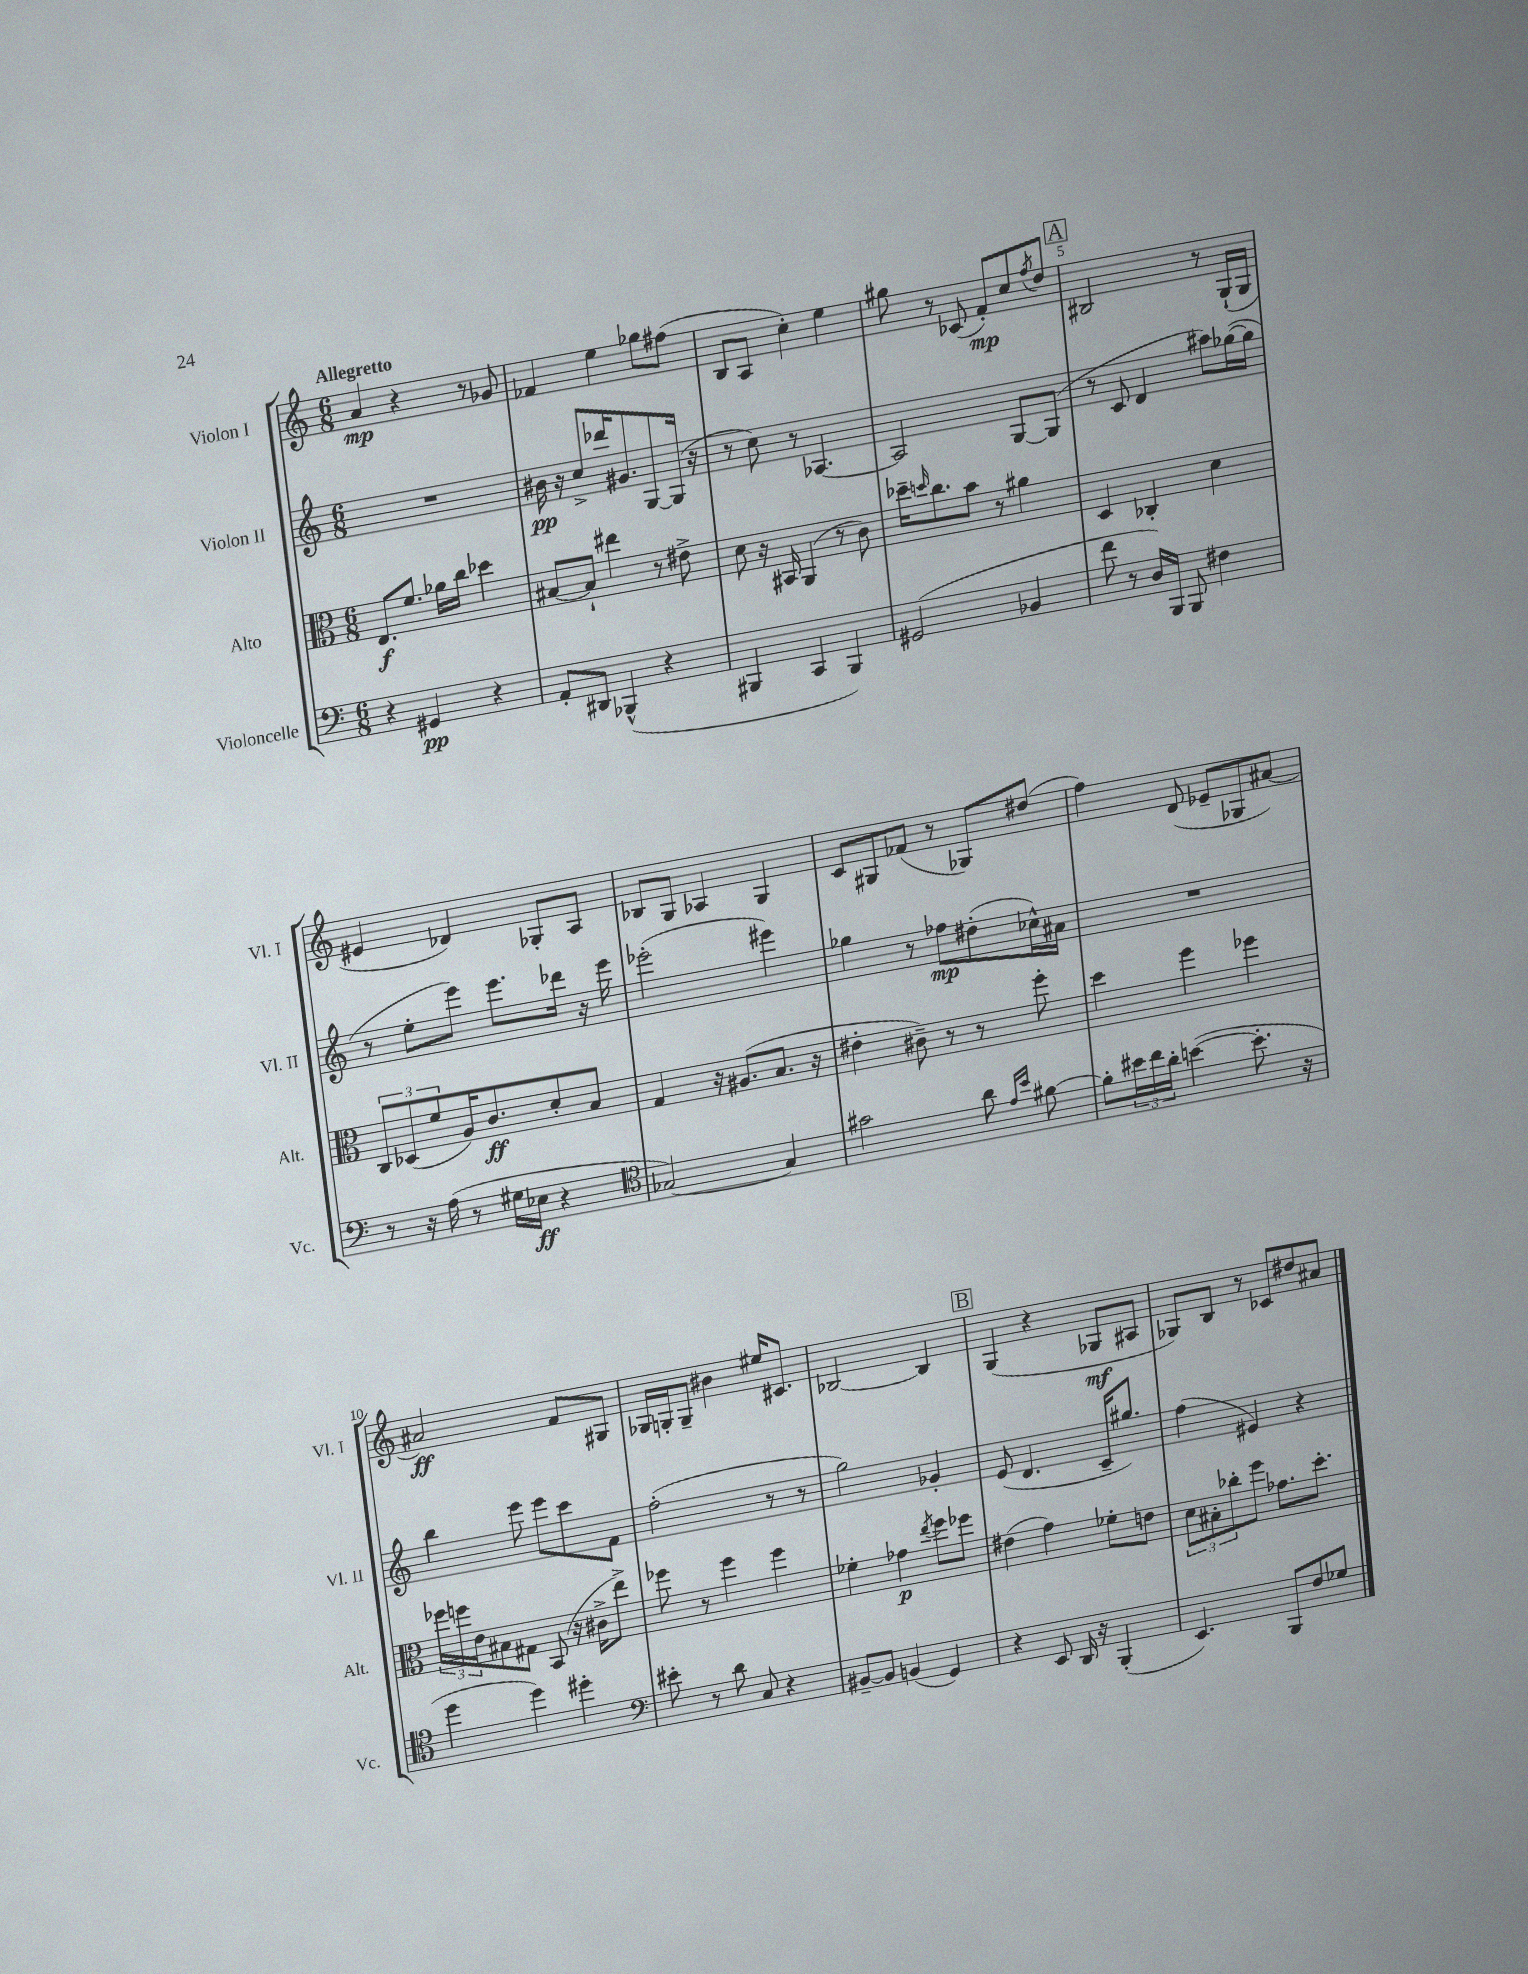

**kern	**dynam	**kern	**dynam	**kern	**dynam	**kern	**dynam
*part4	*part4	*part3	*part3	*part2	*part2	*part1	*part1
*staff4	*staff4	*staff3	*staff3	*staff2	*staff2	*staff1	*staff1
*I"Violoncelle	*	*I"Alto	*	*I"Violon II	*	*I"Violon I	*
*I'Vc.	*	*I'Alt.	*	*I'Vl. II	*	*I'Vl. I	*
*clefF4	*	*clefC3	*	*clefG2	*	*clefG2	*
*k[]	*	*k[]	*	*k[]	*	*k[]	*
*M6/8	*	*M6/8	*	*M6/8	*	*M6/8	*
=1	=1	=1	=1	=1	=1	=1	=1
!	!	!	!	!	!	!LO:TX:a:B:t=Allegretto	!
4r	.	8.E/L	f	2.r	.	4a/	mp
.	.	8.f/J	.	.	.	.	.
4GG#X/	pp	.	.	.	.	4r	.
.	.	16a-X\LL	.	.	.	.	.
.	.	16cc\JJ	.	.	.	.	.
4r	.	4dd-X\	.	.	.	8r	.
.	.	.	.	.	.	8g-X/	.
=2	=2	=2	=2	=2	=2	=2	=2
8AA'/L	.	[8B#X/L	.	16b#X\	pp	4f-X/	.
.	.	.	.	16r	.	.	.
8DD#X/J	.	8B#`/J]	.	8cc^/L	.	.	.
(4BBB-X^^/	.	4ee#X\	.	16ddd-X/K	.	4ee\	.
.	.	.	.	8.g#X/	.	.	.
4r	.	8r	.	[8G/	.	8gg-X\L	.
.	.	8e#X^\	.	(16G/Jk]	.	(8ff#X\J	.
.	.	.	.	16r	.	.	.
=3	=3	=3	=3	=3	=3	=3	=3
4BBB#X/	.	8d\	.	8r	.	8B/L	.
.	.	16r	.	8cc\)	.	8A/J	.
.	.	16BB#X/	.	.	.	.	.
4CC/	.	(4AA/	.	8r	.	4cc'\)	.
.	.	.	.	[4.A-X/	.	.	.
4BBB#/)	.	8r	.	.	.	4ee\	.
.	.	8c\)	.	.	.	.	.
=4	=4	=4	=4	=4	=4	=4	=4
(2GG#X/	.	16dd-X~\KL	.	2A-/]	.	8gg#X\	.
.	.	16qqddn/	.	.	.	.	.
.	.	8.cc\	.	.	.	.	.
.	.	.	.	.	.	8r	.
.	.	8b\J	.	.	.	(8c-X/	.
.	.	8r	.	.	.	8f'/L)	mp
4BB-X/	.	4a#X\	.	[8G/L	.	8cc/	.
.	.	.	.	.	.	8qff/	.
.	.	.	.	(8G/J]	.	8dd/J	.
!!LO:REH:place=s1:t=A
=5	=5	=5	=5	=5	=5	=5	=5
8f\	.	4D/	.	8r	.	2B#X/	.
8r	.	.	.	8c/	.	.	.
16D/LL)	.	4C-X'/	.	4d/	.	.	.
16BBB/JJ	.	.	.	.	.	.	.
8BBB/	.	.	.	.	.	.	.
4F#X\	.	4d\	.	8aa#X\L)	.	8r	.
.	.	.	.	([16gg-X\L	.	(16G`/LL	.
.	.	.	.	16gg-\JJ]	.	16G/JJ	.
!!LO:LB:g=z
=6	=6	=6	=6	=6	=6	=6	=6
8r	.	12C/L	.	8r	.	4e#X/	.
.	.	(12D-X/	.	.	.	.	.
16r	.	.	.	8ee'\L	.	.	.
.	.	12f/	.	.	.	.	.
(16A\	.	.	.	.	.	.	.
8r	.	16A/K)	.	8eee\J)	.	4d-X/)	.
.	.	8.c/	ff	.	.	.	.
16G#X\LL	.	.	.	8.eee\L	.	.	.
16E-X\JJ	ff	.	.	.	.	.	.
4r	.	8d'/	.	.	.	8G-X'/L	.
.	.	.	.	16ddd-X\Jk	.	.	.
.	.	8B/J	.	16r	.	8A/J	.
.	.	.	.	16eee\	.	.	.
=7	=7	=7	=7	=7	=7	=7	=7
*clefC4	*	*	*	*	*	*	*
[2G-X/)	.	4G/	.	(2eee-X'\	.	8B-X/L	.
.	.	.	.	.	.	8G/J	.
.	.	16r	.	.	.	4A-X/	.
.	.	(8.A#X/L	.	.	.	.	.
4G-/]	.	8.B/J	.	4eee#X\)	.	4G/	.
.	.	16r	.	.	.	.	.
=8	=8	=8	=8	=8	=8	=8	=8
2g#X\	.	4e#X'\	.	4gg-X\	.	8c/L	.
.	.	.	.	.	.	8G#X/	.
.	.	8c#X~\)	.	8r	.	(8f-X/J	.
.	.	8r	.	8ff-X\L	mp	8r	.
8a\	.	8r	.	(8dd#X'\	.	8G-X/L)	.
16qqe/LL	.	.	.	.	.	.	.
16qqb/JJ	.	.	.	.	.	.	.
[8f#X\	.	8ff'\	.	16cc-X^^\L)	.	(8dd#X/J	.
.	.	.	.	16a#X\JJ	.	.	.
=9	=9	=9	=9	=9	=9	=9	=9
8f#'\L]	.	4dd\	.	2.r	.	4ff\)	.
24b#X\L	.	.	.	.	.	.	.
24cc\	.	.	.	.	.	.	.
24a'\JJ	.	.	.	.	.	.	.
([4bn\	.	4ff\	.	.	.	(8d/	.
.	.	.	.	.	.	8e-X~/L	.
8.b'\]	.	4ff-X\	.	.	.	8G-X/	.
.	.	.	.	.	.	[8a#X/J)	.
16r	.	.	.	.	.	.	.
!!LO:LB:g=z
=10	=10	=10	=10	=10	=10	=10	=10
4dd\	.	24ff-X\LL	.	4bb\	.	2a#X/]	ff
.	.	24ffn\	.	.	.	.	.
.	.	24e\J	.	.	.	.	.
.	.	8B#X\	.	.	.	.	.
4dd\)	.	8G#X\J	.	8eee\	.	.	.
.	.	(8BB/	.	8eee\L	.	.	.
4dd#X'\	.	16r	.	8ccc\	.	8f/L	.
.	.	16c#X^\KL	.	.	.	.	.
.	.	8ee^\J)	.	8f\J	.	8G#X/J	.
=11	=11	=11	=11	=11	=11	=11	=11
*clefF4	*	*	*	*	*	*	*
8e#X'\	.	8ff-X\	.	(2ff'\	.	16G-X/LL	.
.	.	.	.	.	.	16Gn'/J	.
8r	.	8r	.	.	.	8G~/J	.
8d\	.	4ff-\	.	.	.	4b#X\	.
8C/	.	.	.	.	.	.	.
4r	.	4ff-\	.	8r	.	16ee#X/KL	.
.	.	.	.	.	.	8.c#X/J	.
.	.	.	.	8r	.	.	.
=12	=12	=12	=12	=12	=12	=12	=12
[8BB#X~/L	.	4f-X'\	.	2gg\)	.	[2B-X/	.
8BB#/J]	.	.	.	.	.	.	.
(4BBn/	.	4g-X\	p	.	.	.	.
.	.	8qee/	.	.	.	.	.
4GG/)	.	8ff\L	.	4g-X'/	.	4B-/]	.
.	.	8ff-X\J	.	.	.	.	.
!!LO:REH:place=s1:t=B
=13	=13	=13	=13	=13	=13	=13	=13
4r	.	(4e#X\	.	(8e/	.	(4G/	.
.	.	.	.	4.d/	.	.	.
8EE/	.	4g\)	.	.	.	4r	.
16DD/	.	.	.	.	.	.	.
16r	.	.	.	.	.	.	.
(4BBB'/	.	8f-X'\L	.	16c~/KL	.	8G-X/L	mf
.	.	.	.	8.gg#X/J)	.	.	.
.	.	8en\J	.	.	.	8A#X/J	.
=14	=14	=14	=14	=14	=14	=14	=14
4.EE/)	.	12d\L	.	(4ff\	.	8G-X/L)	.
.	.	12B#X'\	.	.	.	.	.
.	.	.	.	.	.	8B/J	.
.	.	12cc-X'\	.	.	.	.	.
.	.	8ff\J	.	4e#X/)	.	8r	.
8BBB/L	.	8.g-X\L	.	.	.	8c-X/L	.
8F/	.	.	.	4r	.	8dd#X/	.
.	.	8.dd'\J	.	.	.	.	.
8G-X/J	.	.	.	.	.	8a#X/J	.
==	==	==	==	==	==	==	==
*-	*-	*-	*-	*-	*-	*-	*-
